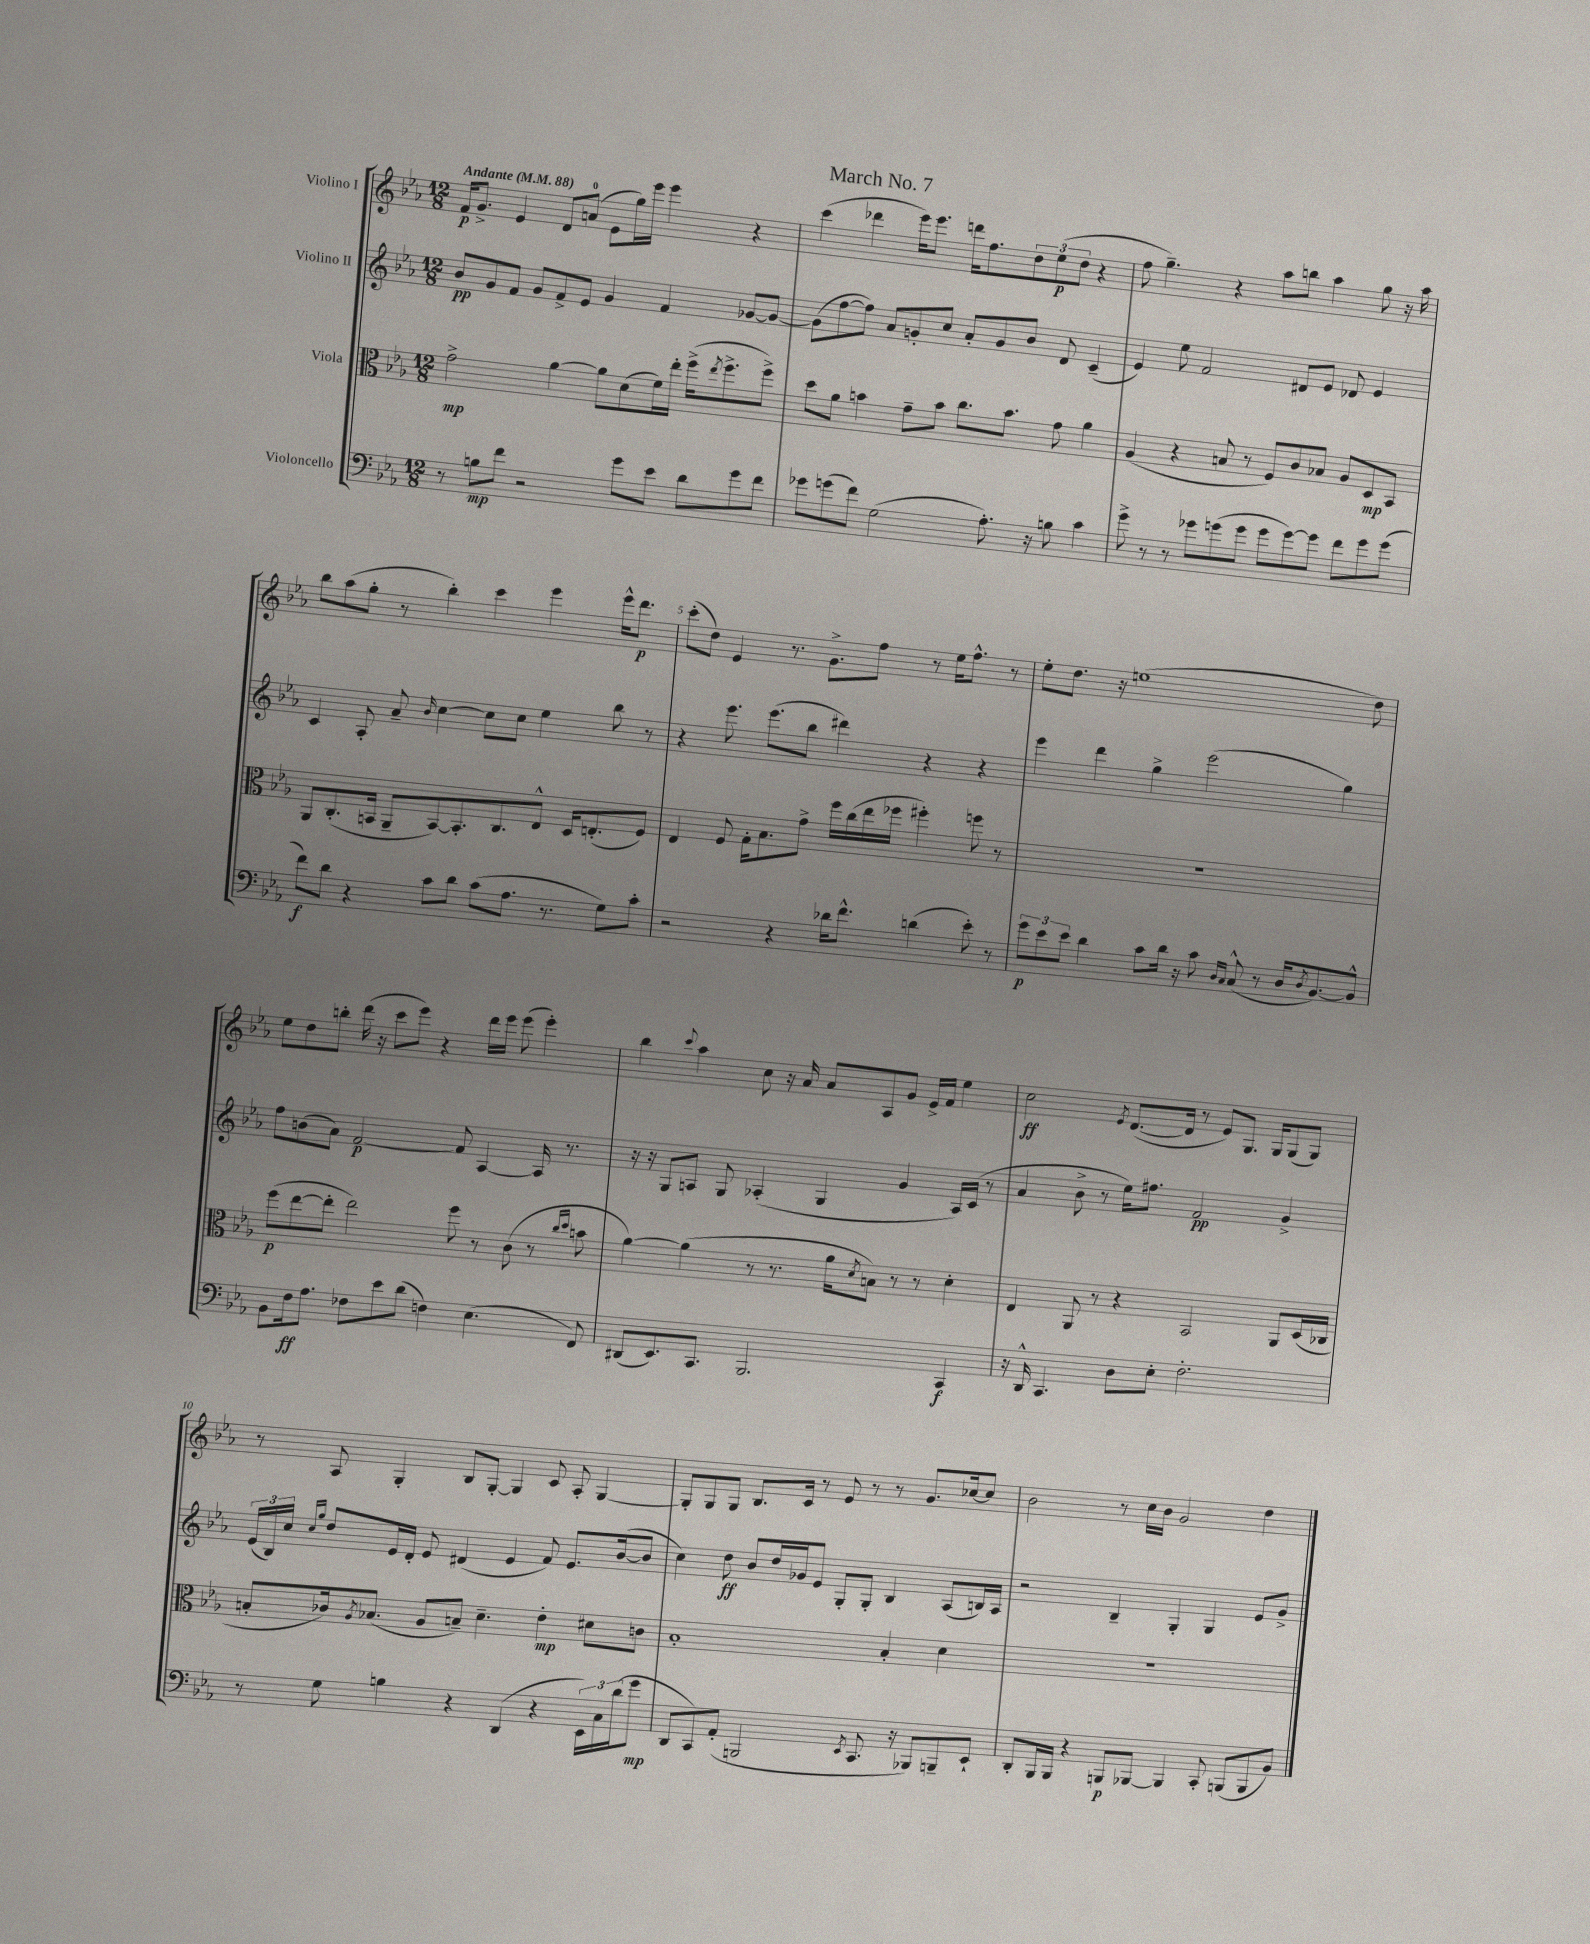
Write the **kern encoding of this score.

**kern	**kern	**kern	**kern
*staff4	*staff3	*staff2	*staff1
*clefF4	*clefC3	*clefG2	*clefG2
*k[b-e-a-]	*k[b-e-a-]	*k[b-e-a-]	*k[b-e-a-]
*M12/8	*M12/8	*M12/8	*M12/8
*MM88	*MM88	*MM88	*MM88
8r	2g^	8b-	16f
.	.	.	8.g^
8B	.	8g	.
8f	.	8f	4e-
2r	.	8g	.
.	[4a-	8f^	8d
.	.	8e-	(8a
.	8a-]	4g	8e-
8g	(8d	.	16gg)
.	.	.	16eee-
8e-	16f)	4f	4eee-
.	16ee-'	.	.
8d	(16ff^	.	.
.	8qee-	.	.
.	8.ff^	.	.
8g	.	[8g-	4r
8f	8ff^)	8g-_	.
=	=	=	=
8g-	8dd	(8g-]	(4ccc
(8g	8a-	[8ff	.
8f)	4b	8ff])	4ddd-
(2G	.	8a-	.
.	8g~	8g'	16eee-)
.	.	.	8.eee-
.	8b	8cc	.
.	8.cc	8a-'	16ddd
.	.	.	8.ff
8.A-')	.	8g	.
.	8.b	.	.
.	.	8b-	12dd
16r	.	.	.
.	.	.	(12ee-
8B	8g	8d	.
.	.	.	12dd
4c	4a-	(4c~	4r
=	=	=	=
8g^	(4A-	4e-)	8ff
8r	.	.	4.gg~)
8r	4r	8ee-	.
8g-	.	2f	.
(8g	8B	.	4r
8g	8r	.	.
8g	8F)	.	8aa-
[8g)	8c	8d#	8bb
8g]	8B-	8e-	4aa-
8f	8A-	8d-	.
8g	8D	4e-	8gg
(8g	8BB-	.	16r
.	.	.	16aa-
=	=	=	=
8f)	8AA-	4c	8bb-
8d	(8.C'	.	(8aa-
4r	.	8A-'	8gg'
.	16BB	.	.
.	8AA-~	8a-~	8r
.	.	16qqb-	.
8c	[8BB)	[4cc	4bb-')
8d	8.BB']	.	.
(8c	.	8cc]	4ccc
.	8.C	.	.
8.A-	.	8cc	.
.	8E-^^	4ee-	4eee-
8.r	.	.	.
.	16D	.	.
.	(8.E'	.	.
8G)	.	8bb-	16eee-^^
.	.	.	8.ddd
8c'	8F)	8r	.
=	=	=	=
2r	4E-	4r	(8ccc'
.	.	.	8dd)
.	8F	8.eee-	4e-
.	16G'	.	.
.	8.B-	(8.eee-	.
4r	.	.	8.r
.	8g^	8bb-	.
.	.	.	8.g^
16d-	16ff	4ddd#)	.
8.f^^	(16cc	.	.
.	16ee-	.	8ff
.	16ff-	.	.
(4d	4ff#')	4r	8r
.	.	.	16ee-
.	.	.	8.ff^^
8e-')	8ff	4r	.
8r	8r	.	8r
=	=	=	=
12g	1.r	4eee-	8ee-'
12e-	.	.	.
.	.	.	8.dd
12e-	.	.	.
4d	.	4ddd	.
.	.	.	16r
.	.	.	(1ee
8c	.	4gg^	.
16d	.	.	.
16r	.	.	.
8c	.	(2eee-	.
16qqD	.	.	.
16qqC	.	.	.
(8C^^	.	.	.
8r	.	.	.
16D	.	.	.
8qD	.	.	.
[8.BB-)	.	.	.
.	.	4gg)	.
8BB-^^]	.	.	8dd)
=	=	=	=
8BB-	(8ff	8ff	8ee-
16F	[8ee-	(8b	8dd
8.A-	.	.	.
.	8ee-']	8a-)	8bb'
8F-	2ee-)	[2f	(16ddd
.	.	.	16r
8e-	.	.	8ccc
(8d	.	.	8eee-)
4F)	.	.	4r
.	8ff	8f]	.
(4.E-	8r	[4A-	16ddd
.	.	.	16eee-
.	(8c	.	(8eee-
.	8r	16A-]	4eee-')
.	.	8.r	.
.	16qqcc	.	.
.	16qqdd	.	.
8FF)	8b	.	.
=	=	=	=
(8DD#	[4a-)	16r	4bb-
.	.	16r	.
8.EE-)	.	8G	.
.	.	.	8qqccc
.	(4a-]	8A	4aa-
8.CC	.	.	.
.	.	8G	.
2.BBB-	8r	(4A-'	8cc
.	8.r	.	16r
.	.	.	16a-
.	.	4G	8a-
.	16a-	.	.
.	8qd	.	.
.	8B)	.	8A-
.	8r	4g	8g
.	8r	.	16e-^
.	.	.	16f
4CC	4d'	16A-)	4ee-
.	.	(16c	.
.	.	8r	.
=	=	=	=
16r	4E-	4a-	2cc
16DD^^	.	.	.
4.CC	.	.	.
.	8AA-	8b-^	.
.	8r	8r	.
.	.	.	8qe-
8D	4r	16ee-)	([8.d
.	.	8.ff#	.
8E-'	.	.	.
.	.	.	16d]
2.F'	2BB-	2f	8r
.	.	.	8e-)
.	.	.	8.G
.	.	.	16G
.	8AA-	4g^	(8G
.	(16D	.	8G)
.	16C-	.	.
=	=	=	=
8r	8B'	(24e-	8r
.	.	24B-)	.
.	.	24cc	.
.	.	16qqcc	.
.	.	16qqgg	.
8G	16c-)	8dd	8A-
.	8qA-	.	.
.	(8.B-	.	.
4B	.	16e-	4G'
.	.	16d'	.
.	8A-	8e-	.
4r	8B~)	(4d#	8B-
.	4.d~	.	[8G'
(4DD	.	4e-	4G]
4r	4e-'	8f)	8c
.	.	8.e-	8A-'
24EE-)	8d#	.	[4G
24C	.	.	.
.	.	([16b-	.
(24d	.	.	.
8g	8c	8b-]	.
=	=	=	=
8DD	1B-'	4cc)	8G']
8CC)	.	.	8G
(8AA-'	.	8dd	8G
2BBB	.	8b-	8.B-
.	.	16dd	.
.	.	16g-	16c
.	.	8e-	8r
.	.	8G'	8e-
8qEE-	.	.	.
8.CC	.	8G'	8r
.	4B-'	4B-	8r
16r	.	.	.
8BBB-)	.	.	8.g
8BBB~	4d	(8A-	.
.	.	.	[16cc-
8EE-`	.	16B)	8cc-]
.	.	16A-	.
=	=	=	=
8DD'	1.r	2r	2b-
16BBB-	.	.	.
16BBB-	.	.	.
4r	.	.	.
8BBB	.	4B-~	8r
[8BBB-	.	.	16cc
.	.	.	16b-
4BBB-]	.	4G'	2g
8CC'	.	4G	.
(8BBB	.	.	.
8BBB	.	8e-	4dd
8BB-)	.	8g^	.
==	==	==	==
*-	*-	*-	*-
